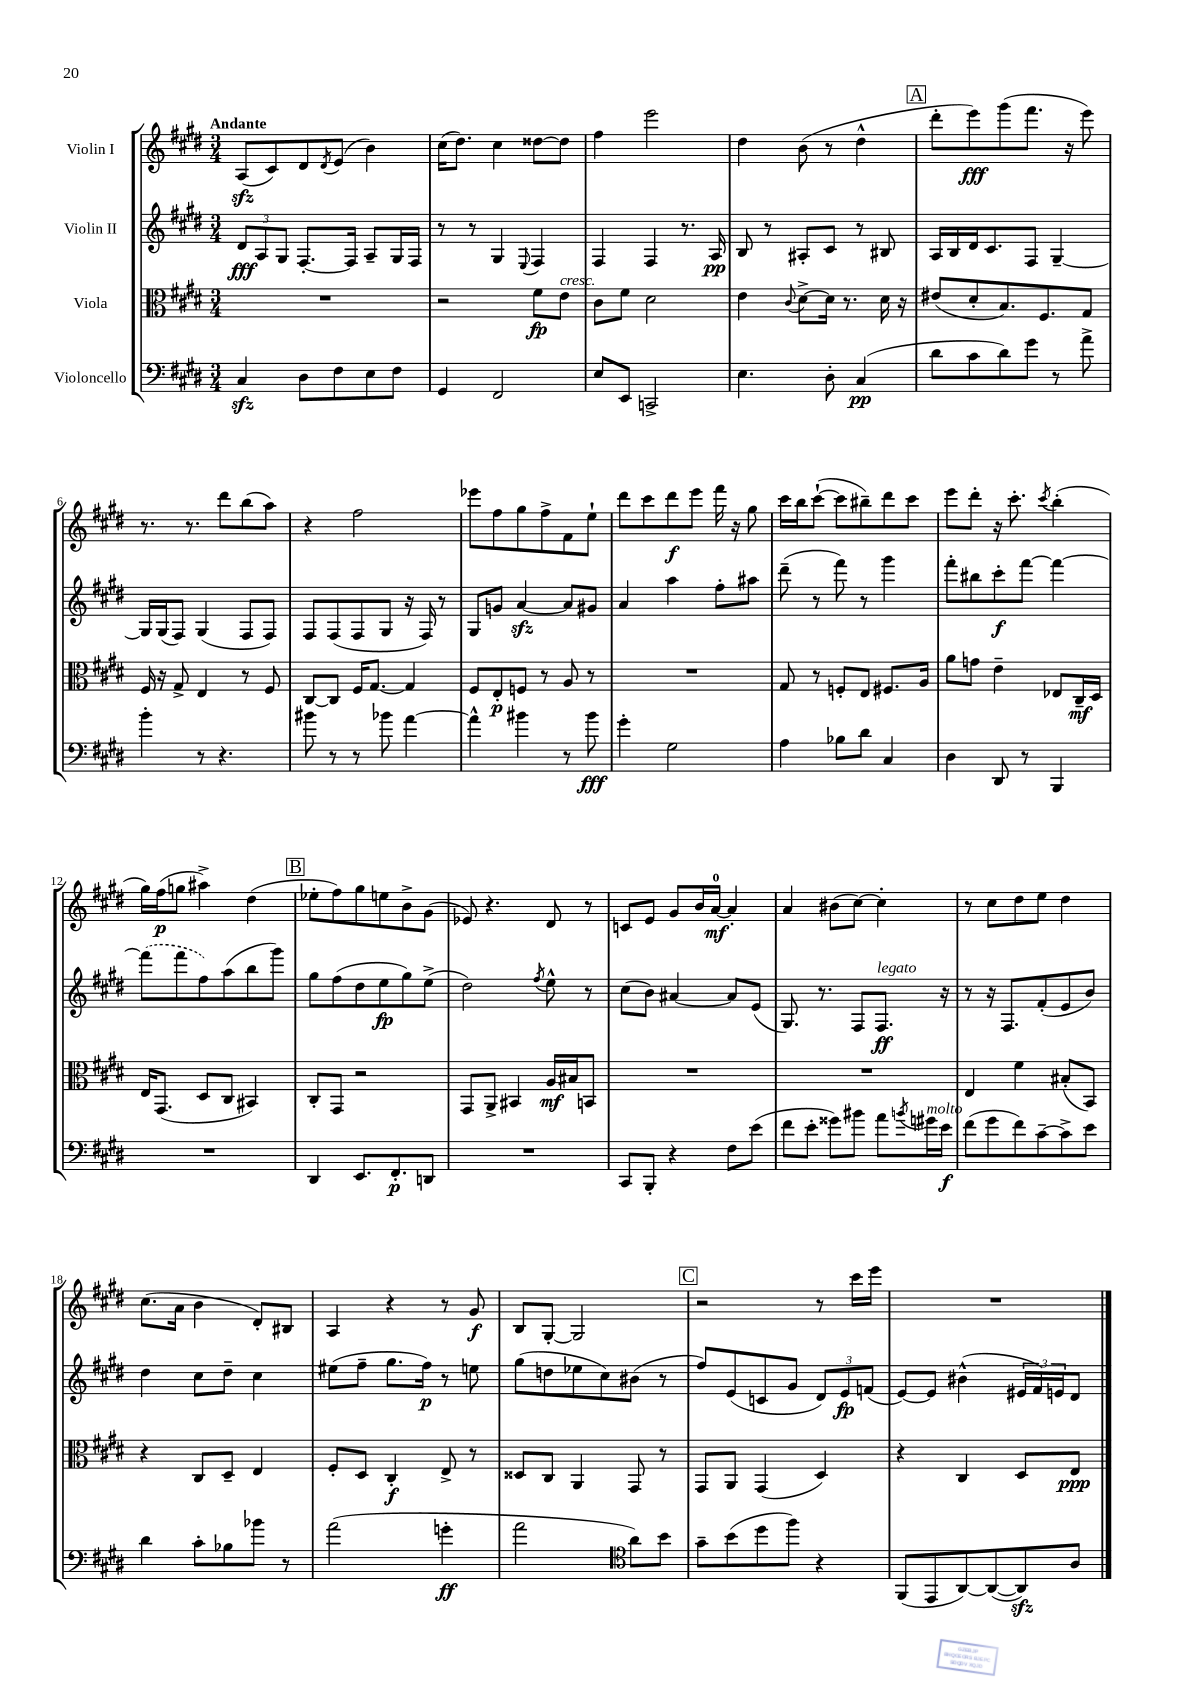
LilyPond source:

<<
\new StaffGroup <<
\new Staff = "s0" \with { instrumentName = "Violin I" } {
    \clef treble \key e \major \numericTimeSignature \time 3/4 \tempo "Andante"
    a8\sfz( cis'8) dis'8 \acciaccatura { dis'8 } e'8( b'4) |
    cis''16( dis''8.) cis''4 disis''8~ disis''8 |
    fis''4 e'''2 |
    dis''4 b'8( r8 dis''4-^ |
    \mark \markup { \box "A" } dis'''8-. e'''8\fff) gis'''8( fis'''8. r16 e'''8) |
    r8. r8. dis'''8 b''8( a''8) |
    r4 fis''2 |
    ees'''8 fis''8 gis''8 fis''8-> fis'8 e''8-! |
    dis'''8 cis'''8 dis'''8\f e'''8 fis'''16 r16 gis''8 |
    cis'''16 b''16 cis'''8~-!( cis'''8 bis''8--) dis'''8 cis'''8 |
    e'''8 dis'''8-. r16 cis'''8.-. \acciaccatura { cis'''8 } b''4-.( |
    gis''16) fis''16\p( g''8 ais''4->) dis''4( |
    \mark \markup { \box "B" } ees''8-. fis''8) gis''8 e''8 b'8-> gis'8( |
    ees'8) r4. dis'8 r8 |
    c'8 e'8 gis'8 b'16 a'16-0~\mf a'4-. |
    a'4 bis'8( cis''8~) cis''4-. |
    r8 cis''8 dis''8 e''8 dis''4 |
    cis''8.( a'16 b'4 dis'8-.) bis8 |
    a4 r4 r8 gis'8\f |
    b8 gis8~-. gis2 |
    \mark \markup { \box "C" } r2 r8 cis'''16 e'''16 |
    R2. \bar "|." |
}
\new Staff = "s1" \with { instrumentName = "Violin II" } {
    \clef treble \key e \major \numericTimeSignature \time 3/4
    \tuplet 3/2 { dis'8\fff a8 gis8 } fis8.~-. fis16 a8-- gis16 fis16 |
    r8 r8 gis4 \appoggiatura { e8 } fis4 |
    fis4 fis4 r8. a16\pp |
    b8 r8 ais8-. cis'8 r8 bis8 |
    \mark \markup { \box "A" } a16 b16 dis'16 cis'8. fis8 gis4~-- |
    gis16 gis16( fis8) gis4( fis8 fis8) |
    fis8 fis8( fis8 gis8 r16 fis16) r8 |
    gis8 g'8 a'4~\sfz a'8 gis'8 |
    a'4 a''4 fis''8-. ais''8 |
    dis'''8--( r8 fis'''8) r8 gis'''4 |
    fis'''8-. bis''8 cis'''8-.\f fis'''8~ fis'''4~ |
    \once \slurDashed fis'''8( fis'''8 fis''8) a''8( b''8 gis'''8) |
    \mark \markup { \box "B" } gis''8 fis''8( dis''8 e''8\fp gis''8) e''8->( |
    dis''2) \acciaccatura { fis''8 } e''8-^ r8 |
    cis''8( b'8) ais'4~ ais'8 e'8( |
    gis8.) r8. fis8 fis8.\ff^\markup { \italic "legato" } r16 |
    r8 r16 fis8. fis'8-.( e'8 b'8) |
    dis''4 cis''8 dis''8-- cis''4 |
    eis''8( fis''8-- gis''8. fis''16\p) r8 e''8 |
    gis''8( d''8 ees''8 cis''8) bis'8( r8 |
    \mark \markup { \box "C" } fis''8) e'8( c'8 gis'8 \tuplet 3/2 { dis'8) e'8\fp f'8( } |
    e'8~) e'8 bis'4-^( \tuplet 3/2 { eis'16 fis'16) e'16 } dis'8 \bar "|." |
}
\new Staff = "s2" \with { instrumentName = "Viola" } {
    \clef alto \key e \major \numericTimeSignature \time 3/4
    R2. |
    r2 fis'8\fp e'8^\markup { \italic "cresc." } |
    cis'8 fis'8 dis'2 |
    e'4 \appoggiatura { cis'8 } dis'8~-> dis'16 r8. dis'16 r16 |
    \mark \markup { \box "A" } eis'8( dis'8-. b8.) fis8. gis8 |
    fis16 r16 gis8-> e4 r8 fis8 |
    cis8~ cis8 fis16 gis8.~ gis4 |
    fis8 e8-.\p f8 r8 a8 r8 |
    R2. |
    gis8 r8 f8-. e8 fis8. a16 |
    a'8 g'8 e'4-- ees8 cis16--\mf dis16 |
    e16 gis,8.( dis8 cis8 bis,4) |
    \mark \markup { \box "B" } cis8-. gis,8 r2 |
    gis,8 a,8-> bis,4 a16\mf bis16 b,8 |
    R2. |
    R2. |
    e4 fis'4 bis8-.( b,8) |
    r4 cis8 dis8-- e4 |
    fis8-. dis8 cis4-.\f e8-> r8 |
    disis8 cis8 a,4 gis,8 r8 |
    \mark \markup { \box "C" } gis,8 a,8 gis,4( dis4) |
    r4 cis4 dis8 e8\ppp \bar "|." |
}
\new Staff = "s3" \with { instrumentName = "Violoncello" } {
    \clef bass \key e \major \numericTimeSignature \time 3/4
    cis4\sfz dis8 fis8 e8 fis8 |
    gis,4 fis,2 |
    e8 e,8 c,2-> |
    e4. dis8-. cis4\pp( |
    \mark \markup { \box "A" } dis'8 cis'8 dis'8) gis'8 r8 a'8-> |
    b'4-. r8 r4. |
    bis'8 r8 r8 bes'8 a'4~ |
    a'4-^ bis'4 r8 bis'8\fff |
    gis'4-. gis2 |
    a4 bes8 dis'8 cis4 |
    dis4 dis,8 r8 b,,4 |
    R2. |
    \mark \markup { \box "B" } dis,4 e,8. fis,8.-.\p d,8 |
    R2. |
    cis,8 b,,8-. r4 fis8 e'8( |
    fis'8 e'8-. gisis'8) bis'8 a'8 \acciaccatura { b'8 } gis'16^\markup { \italic "molto" } e'16\f |
    fis'8( gis'8 fis'8) cis'8~-- cis'8-> e'8 |
    dis'4 cis'8-. bes8 bes'8 r8 |
    a'2( g'4-.\ff |
    a'2 \clef tenor a'8) b'8 |
    \mark \markup { \box "C" } gis'8-- b'8( dis''8 fis''8) r4 |
    fis,8( e,8 a,8~) a,8~( a,8\sfz) a8 \bar "|." |
}
>>
>>
